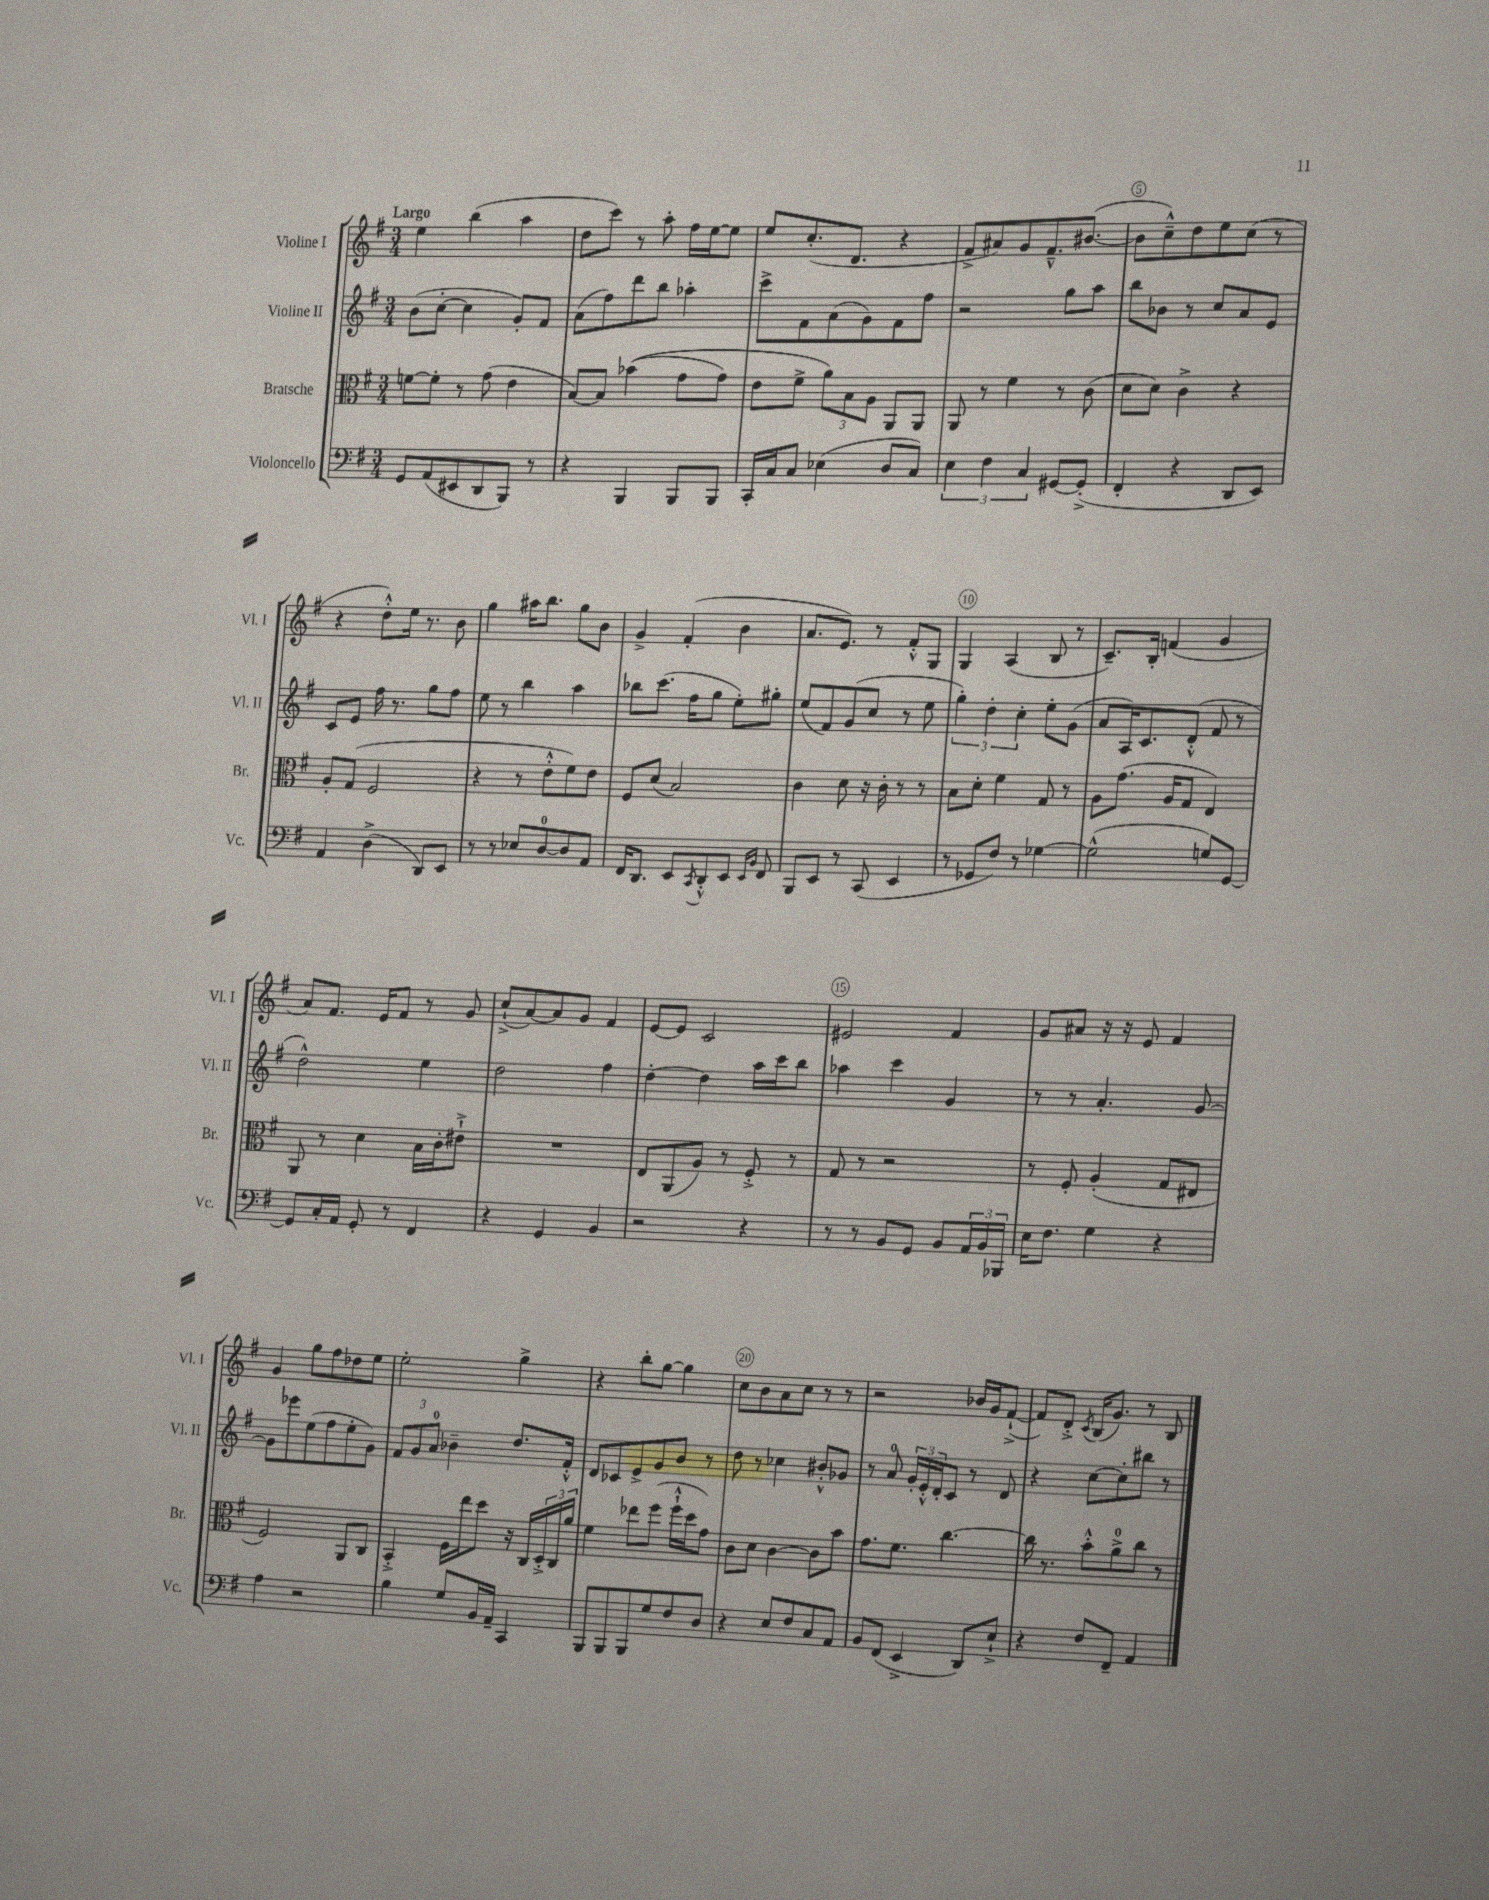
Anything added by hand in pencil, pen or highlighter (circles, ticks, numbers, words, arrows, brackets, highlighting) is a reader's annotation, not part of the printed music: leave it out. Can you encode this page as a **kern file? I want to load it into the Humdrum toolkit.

**kern	**kern	**kern	**kern
*staff4	*staff3	*staff2	*staff1
*clefF4	*clefC3	*clefG2	*clefG2
*k[f#]	*k[f#]	*k[f#]	*k[f#]
*M3/4	*M3/4	*M3/4	*M3/4
8GG	[8f	(8b	4ee
(8AA	8f']	[8cc'	.
8EE#	8r	4cc]	(4bb
8DD	(8g	.	.
8BBB)	4e	8g')	4aa
8r	.	8f#	.
=	=	=	=
4r	[8B)	(8a	8dd
.	8B]	8ff#)	8ccc)
4BBB	&((4b-	8ddd	8r
.	.	8bb	8aa'
8BBB	8g	4aa-'	16ff#
.	.	.	[16ee
8BBB	8g)	.	8ee]
=	=	=	=
16CC'	8e	8ccc^	8ee
16C	.	.	.
8C	8f#^	8f#	(8.cc'
(4E-	12a&)	(8a	.
.	.	.	8.d
.	12B	.	.
.	.	8g)	.
.	12A	.	.
8D	8AA	8f#	4r
8C)	8AA	8ff#	.
=	=	=	=
6E	8AA	2r	8f#^
.	8r	.	8a#)
6F#	.	.	.
.	4f#	.	8g
6C	.	.	.
.	.	.	8.f#~^^
[8GG#	8r	8gg	.
.	.	.	([8.b#
(8GG#'^]	(8c	8aa	.
=	=	=	=
4FF#'	8d	8bb	8b#]
.	8d)	8b-	8cc~^^)
4r	4c^	8r	8dd
.	.	8cc	8ee
8DD	4r	8a	(8cc
8EE)	.	8e	8r
=	=	=	=
4AA	8A'	8c	4r
.	(8G	8e	.
(4D^	2F#	16ff#	8dd'^^)
.	.	8.r	.
.	.	.	16ee
.	.	.	8.r
8DD)	.	8gg	.
8EE	.	8ff#	8b
=	=	=	=
8r	4r	8ee	4gg
8r	.	8r	.
8E-	8r	4bb	16aa#
.	.	.	8.bb
[8D	8e'^^	.	.
8D]	8f#)	4aa	8gg
8AA	8e	.	8b
=	=	=	=
16FF#	8F#	8bb-	4g^
8.DD	.	.	.
.	(8d	(8.ccc	.
8EE	2B)	.	(4f#'
.	.	16ff#	.
8qCC	.	.	.
8DD'^^	.	8gg	.
8EE	.	8ee')	4b
16qqEE	.	.	.
16qqBB	.	.	.
8FF#	.	8gg#'	.
=	=	=	=
8BBB	4c	(8ee	8.a
8EE	.	8f#)	.
.	.	.	8.e)
8r	8d	(8g	.
(8CC	16r	8cc	8r
.	16c'	.	.
4EE	8r	8r	8f#'^^
.	8r	8ee	8G
=	=	=	=
8r	8B	6gg')	4G
8GG-	8d'	.	.
.	.	6dd'	.
8F#)	4f#	.	(4A
.	.	6cc'	.
8r	.	.	.
[4G-	8G	8ee'	8B
.	8r	(8g	8r
=	=	=	=
(2G-^^]	8A	8a	8.c~)
.	(8.g	16A)	.
.	.	8.c	16B'
.	.	.	(4f
.	16A	.	.
.	8G	(8d'^^	.
8G)	4E)	8f#	4g
[8GG	.	8r	.
=	=	=	=
8GG]	8AA	2dd^^)	8a)
16C'	8r	.	8.f#
16AA	.	.	.
8GG'	4d	.	.
.	.	.	16e
8r	.	.	8f#
4FF#	16B	4ee	8r
.	16c'	.	.
.	8e#`^	.	8g
=	=	=	=
4r	2.r	2dd	(8cc`^
.	.	.	[8a)
4GG	.	.	8a]
.	.	.	8g
4BB	.	4ff#	4f#
=	=	=	=
2r	8E	[4dd'	[8e
.	(8AA	.	8e]
.	8A)	4dd]	2c
.	8r	.	.
4r	8F#'^	16aa	.
.	.	16ccc	.
.	8r	8bb	.
=	=	=	=
8r	8G	4aa-	2e#
8r	8r	.	.
8BB	2r	4ccc	.
8GG	.	.	.
8BB	.	4g	4f#
24AA	.	.	.
24BB	.	.	.
24BBB-	.	.	.
=	=	=	=
16E	8r	8r	8g
8.F#	.	.	.
.	8F#'	8r	8a#
4G	(4A'	4.a'	16r
.	.	.	16r
.	.	.	8e
4r	8G	.	4f#
.	8E#	[8g	.
=	=	=	=
4A	2F#)	8g]	4g
.	.	8eee-	.
2r	.	(8ee	8gg
.	.	8ff#	8ff#
.	8AA	8ee'	8dd-
.	8C	8g)	8ee
=	=	=	=
4B	4BB'^	12f#	2ee'
.	.	12g	.
.	.	12a	.
8G	16F#	4b-~	.
.	16ee	.	.
16BB	8dd	.	.
16AA~	.	.	.
4CC	16r	8.dd	4gg^
.	16C	.	.
.	24D'^	.	.
.	24C	.	.
.	.	16f#'^^	.
.	24a	.	.
=	=	=	=
8BBB	4f#	8d	4r
8BBB	.	8c-	.
8BBB	8ee-	8e^	8bb'
8G	(8ff#	8g	[8gg
8F#	16ff#`^^	8b	4gg]
.	16dd	.	.
8D	8g)	8r	.
=	=	=	=
4r	8c	8dd	8cc
.	8d	8r	8b
8E	[4c	4cc-	8a
8F#	.	.	8cc
8C	8c]	8b#'^^	8r
8AA	8b	8g-	8r
=	=	=	=
8BB	8.g	8r	2r
(8FF#	.	8a	.
.	8.f#	.	.
4EE^	.	24g'	.
.	.	24e'^^	.
.	.	24d'	.
.	[4.cc	8c	.
8DD)	.	8r	16b-
.	.	.	16g
8E`^	.	8d	([8f#`^
=	=	=	=
4r	16cc]	4r	8f#])
.	8.r	.	.
.	.	.	8d'^
.	.	.	8qc
8F#	8b'^^	[8cc	(16B
.	.	.	8.g)
8FF#~	8a^	8cc']	.
4AA	8cc	8bb#	8r
.	8r	8r	8B
==	==	==	==
*-	*-	*-	*-
